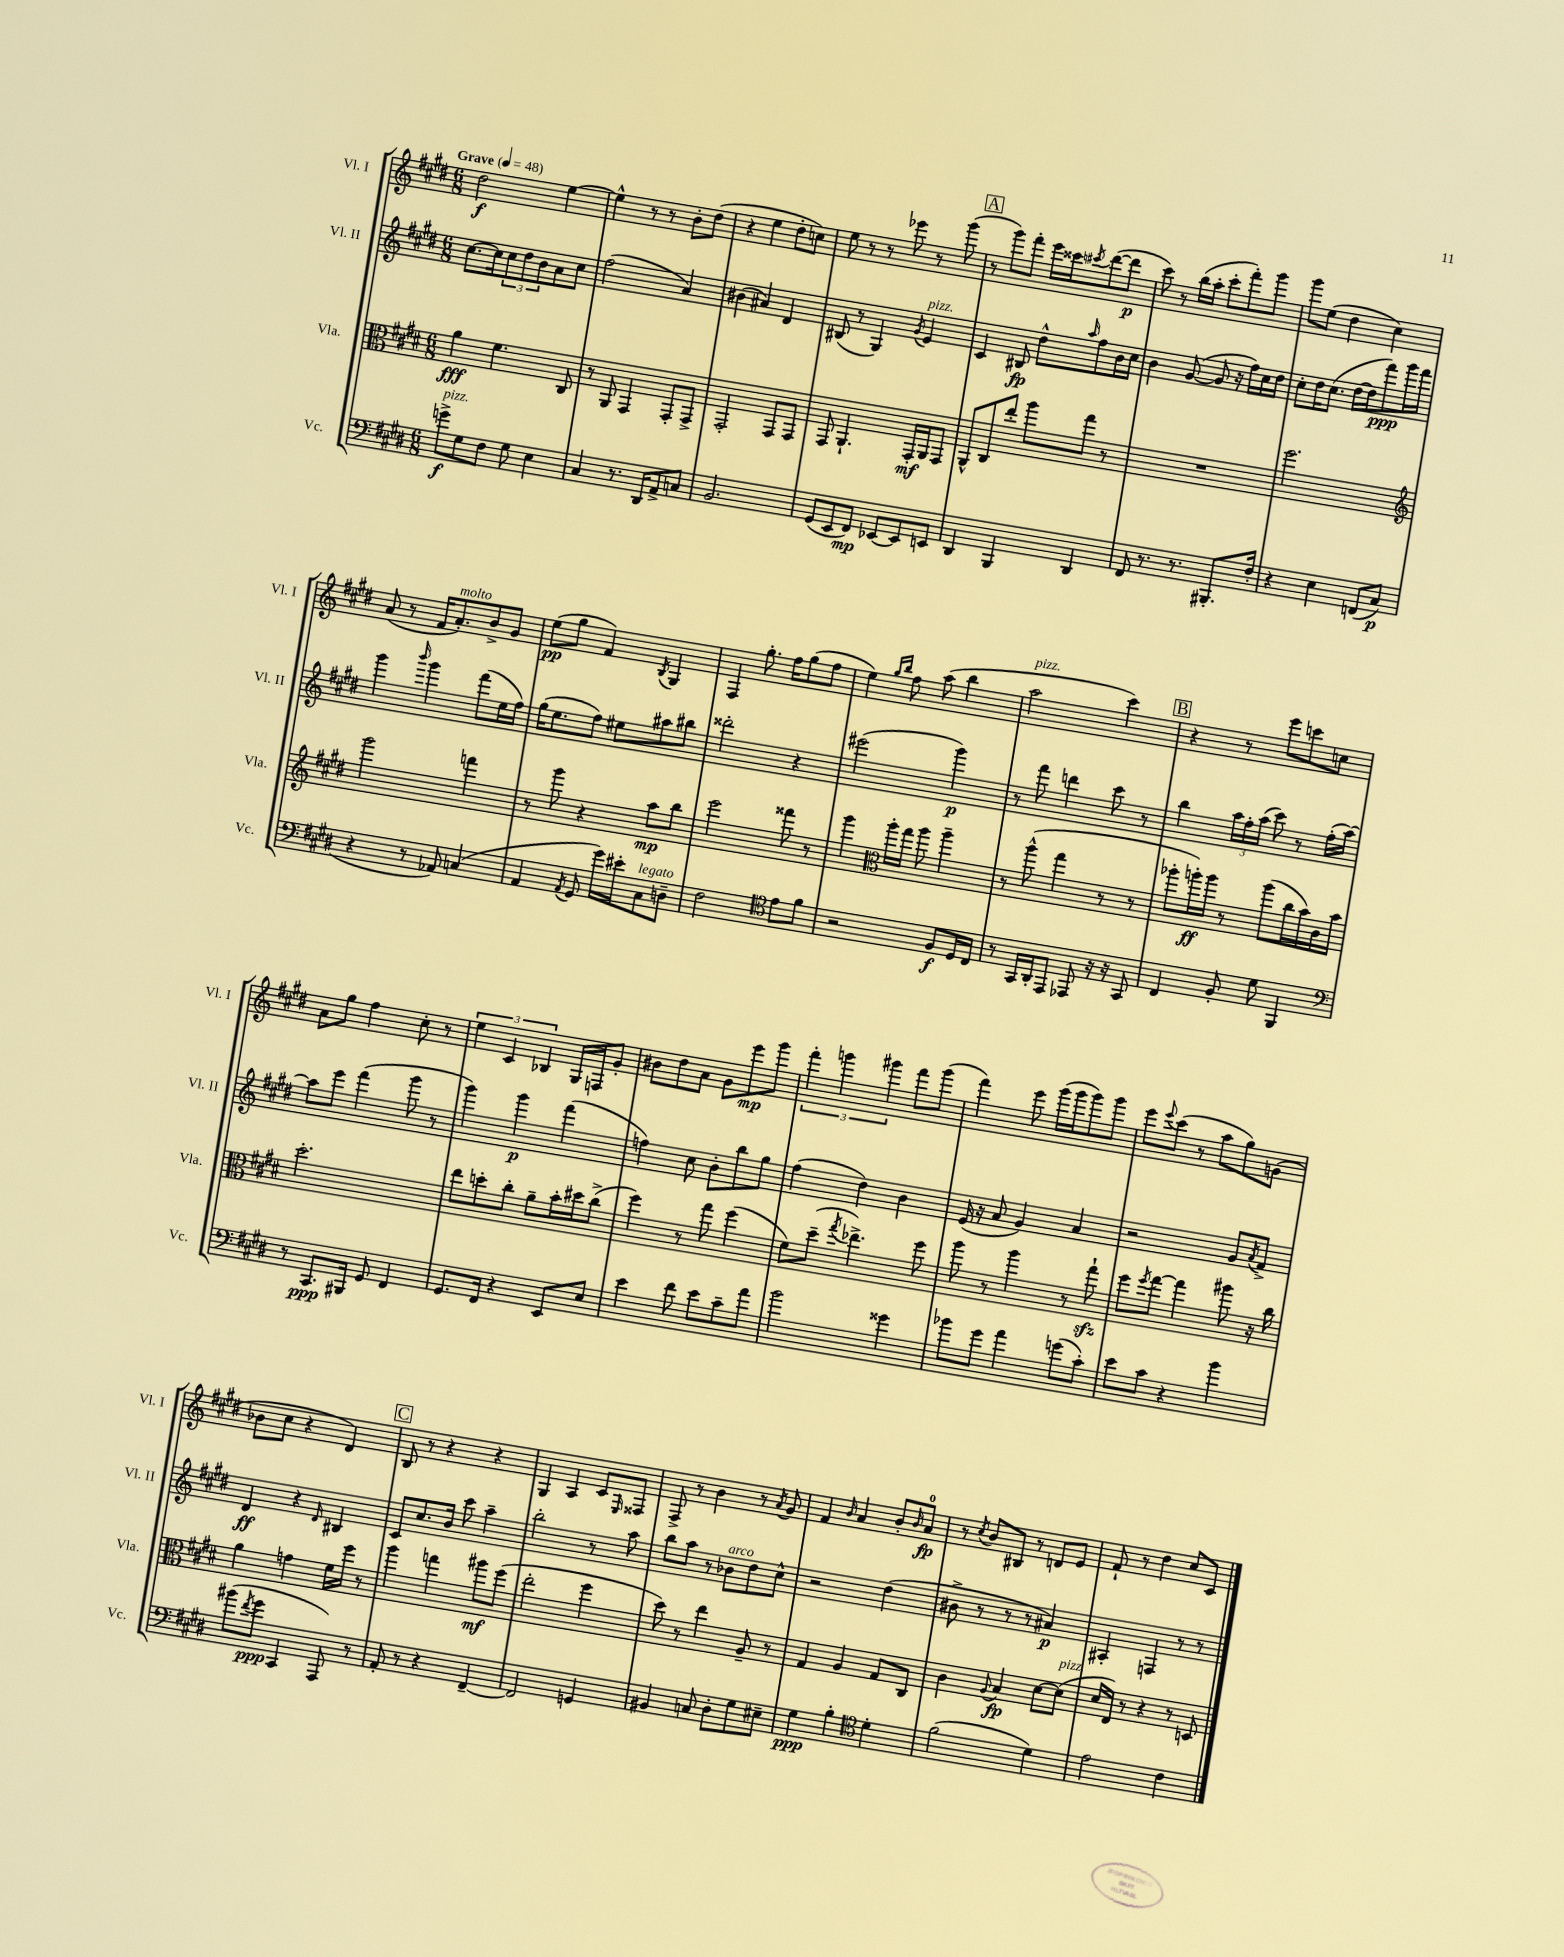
<<
\new StaffGroup <<
\new Staff = "s0" \with { instrumentName = "Vl. I" shortInstrumentName = "Vl. I" } {
    \clef treble \key e \major \numericTimeSignature \time 6/8 \tempo "Grave" 4 = 48
    dis''2\f e''4~ |
    e''4-^ r8 r8 b'8-. dis''8( |
    r4 e''4 dis''8-. c''8) |
    e''8 r8 r8 ees'''8 r8 gis'''8( |
    \mark \markup { \box "A" } r8 gis'''8) fis'''8-. e'''16 cisis'''16 \acciaccatura { cis'''8 } dis'''8~( dis'''8\p |
    cis'''8) r8 b''16( a''16-. cis'''8-. fis'''8-.) gis'''8 |
    gis'''8 e''8( dis''4 cis''4) |
    a'8( r8 fis'16 a'8.-.^\markup { \italic "molto" }) b'8-> gis'8 |
    e''8\pp( gis''8 fis'4) \acciaccatura { b8 } gis4 |
    fis4 gis''8.-. fis''16 gis''8( fis''8 |
    e''4) \grace { gis''16 b''16 } fis''8 a''8( b''4 |
    a''2^\markup { \italic "pizz." } cis'''4) |
    \mark \markup { \box "B" } r4 r8 e'''8 c'''8 c''8 |
    a'8 gis''8 fis''4 cis''8-. r8 |
    \tuplet 3/2 { e''4 cis'4 bes4 } gis16 f16 gis'8-. |
    bis'8 dis''8 a'8 gis'8 e'''8\mp gis'''8 |
    \tuplet 3/2 { fis'''4-. g'''4 gis'''4 } fis'''8 gis'''8( |
    fis'''4) e'''8 gis'''16( gis'''16 gis'''8) gis'''8 |
    e'''8 \appoggiatura { e'''8 } cis'''8( r8 a''8 gis''8) g'8( |
    bes'8 cis''8 r4 dis'4) |
    \mark \markup { \box "C" } b8 r8 r4 r4 |
    gis4 a4 cis'8 \grace { e16 } fisis8 |
    fis8-> r8 b'4 r8 \acciaccatura { a'8 } gis'8 |
    fis'4 \grace { b'16 } a'4 b'8-. \grace { b'16 } a'8-0\fp |
    r8 \acciaccatura { cis''8 } b'8 bis8 r8 d'8 e'8 |
    fis'8-! r8 dis''4 cis''8 cis'8 \bar "|." |
}
\new Staff = "s1" \with { instrumentName = "Vl. II" shortInstrumentName = "Vl. II" } {
    \clef treble \key e \major \numericTimeSignature \time 6/8
    cis''8.~ cis''16 \tuplet 3/2 { cis''8 dis''8 b'8 } a'8 cis''8 |
    fis''2( a'4) |
    bis'4( ais'4) dis'4 |
    bis8( r8 gis4) \acciaccatura { gis'8 } e'4^\markup { \italic "pizz." } |
    \mark \markup { \box "A" } cis'4 bis8\fp dis''8-^ \grace { a''16 } fis''8 b'16 cis''16 |
    b'4 gis'8~( gis'8 r16 fis''16) cis''16 dis''16 |
    cis''8-. dis''16 cis''8.( dis''16~ dis''16 fis'''8\ppp) gis'''16 fis'''16 |
    gis'''4 \grace { b'''16 } gis'''4 fis'''8( e''16 fis''16) |
    gis''16( e''8. fis''8) eis''8 ais''8 bis''8 |
    disis'''2-. r4 |
    eis'''2( gis'''4\p) |
    r8 fis'''8 d'''4 cis'''8 r8 |
    \mark \markup { \box "B" } b''4 \tuplet 3/2 { a''16 fis''16-. a''16( } cis'''8) r8 fis''16-.( a''16~) |
    a''8 e'''8 fis'''4( gis'''8 r8 |
    gis'''4) gis'''4\p fis'''4( |
    f''4) cis''8 b'8-. b''8 gis''8 |
    fis''4( dis''4) b'4 |
    e'16( r16 a'8 gis'4) a'4 |
    r2 gis'8 \acciaccatura { a'8 } fis'8-> |
    dis'4\ff r4 \grace { dis'16 } bis4 |
    \mark \markup { \box "C" } cis'8 cis''8. b'16 cis'''8 a''4-- |
    b''2-. r8 a''8 |
    b''8 a''8 r8 bes'8^\markup { \italic "arco" } dis''8 cis''8-^ |
    r2 dis''4( |
    bis'8-> r8 r8 r8 ais'4\p) |
    ais4-. f4 r8 r8 \bar "|." |
}
\new Staff = "s2" \with { instrumentName = "Vla." shortInstrumentName = "Vla." } {
    \clef alto \key e \major \numericTimeSignature \time 6/8
    a'4\fff fis'4. cis8 |
    r8 a,8 gis,4 gis,8-. gis,8-> |
    gis,2-. gis,8 gis,8 |
    gis,8 a,4.-! gis,16-.\mf a,16 gis,8 |
    \mark \markup { \box "A" } a,8-^ cis8 e''8-. a''8 gis''8 r8 |
    R2. |
    fis''2. |
    \clef treble gis'''2 f'''4 |
    r8 gis'''8 r4 a''8\mp b''8 |
    e'''2 fisis'''8 r8 |
    gis'''4 \clef alto a''16-. gis''16 a''8 a''4-- |
    r8 a''8-^( gis''4 r8 r8 |
    \mark \markup { \box "B" } aes''8-. a''16-.\ff) a''16 r8 a''8( cis''16 b'16) cis'16 b'16 |
    dis''2.-. |
    e''8 d''8-. cis''8-. a'8-- b'16-. dis''16 cis''8->( |
    fis''4) r8 gis''8 fis''4( |
    fis'8) dis''8--( \acciaccatura { gis''8 } ees''4.->) fis''8 |
    a''8 r8 a''4 r8 gis''8-!\sfz |
    fis''8 \acciaccatura { fis''8 } gis''8~ gis''4 ais''8 r16 cis''16 |
    a'4 g'4 fis'16 fis''16 r8 |
    \mark \markup { \box "C" } a''4 g''4 ais''8\mf fis''8( |
    e''2-. fis''4 |
    dis''8) r8 e''4 a8-- r8 |
    gis4 a4 gis8 cis8 |
    cis'4 \appoggiatura { a8 } b4\fp dis'8~ dis'8^\markup { \italic "pizz." }( |
    dis'16 e16) r8 r4 r8 d8 \bar "|." |
}
\new Staff = "s3" \with { instrumentName = "Vc." shortInstrumentName = "Vc." } {
    \clef bass \key e \major \numericTimeSignature \time 6/8
    g'8->\f^\markup { \italic "pizz." } gis8 fis8 gis8 e4 |
    cis4 r8. dis,16 a,8-> c8 |
    b,2. |
    gis,8( e,8 fis,8\mp) ees,8~ ees,8 e,8 |
    \mark \markup { \box "A" } dis,4 b,,4 dis,4 |
    fis,8 r8. r8. bis,,8.-. fis16-. |
    r4 e4 f,8( cis8\p |
    r4 r8 aes,8) c4( |
    a,4 \acciaccatura { a,8 } gis,8 gis'16) eis'16-. cis8^\markup { \italic "legato" } d8-- |
    fis2 \clef tenor e'8 fis'8 |
    r2 fis8\f dis16 cis16 |
    r8 gis,16 a,16-. e,8 ees,8 r16 r16 gis,8 |
    \mark \markup { \box "B" } cis4 fis8-. dis'8 fis,4 |
    \clef bass r8 cis,8.\ppp bis,,16 gis,8 fis,4 |
    gis,8. fis,16 r4 e,8 e8 |
    e'4 fis'8 e'8 cis'8-- a'8 |
    b'2 gisis'4 |
    bes'8 gis'8 a'4 g'8( cis'8-.) |
    e'8 cis'8 r4 b'4 |
    bis'8( \acciaccatura { fis'8 } gis'8\ppp cis,4 a,,8) r8 |
    \mark \markup { \box "C" } a,8-. r8 r4 fis,4~-- |
    fis,2 g,4 |
    bis,4 c8 dis8-. gis8 eis8-- |
    gis4\ppp b4-. \clef tenor dis'4-. |
    fis'2( dis'4) |
    e'2 cis'4 \bar "|." |
}
>>
>>
\layout { \context { \Score \remove "Bar_number_engraver" } }
